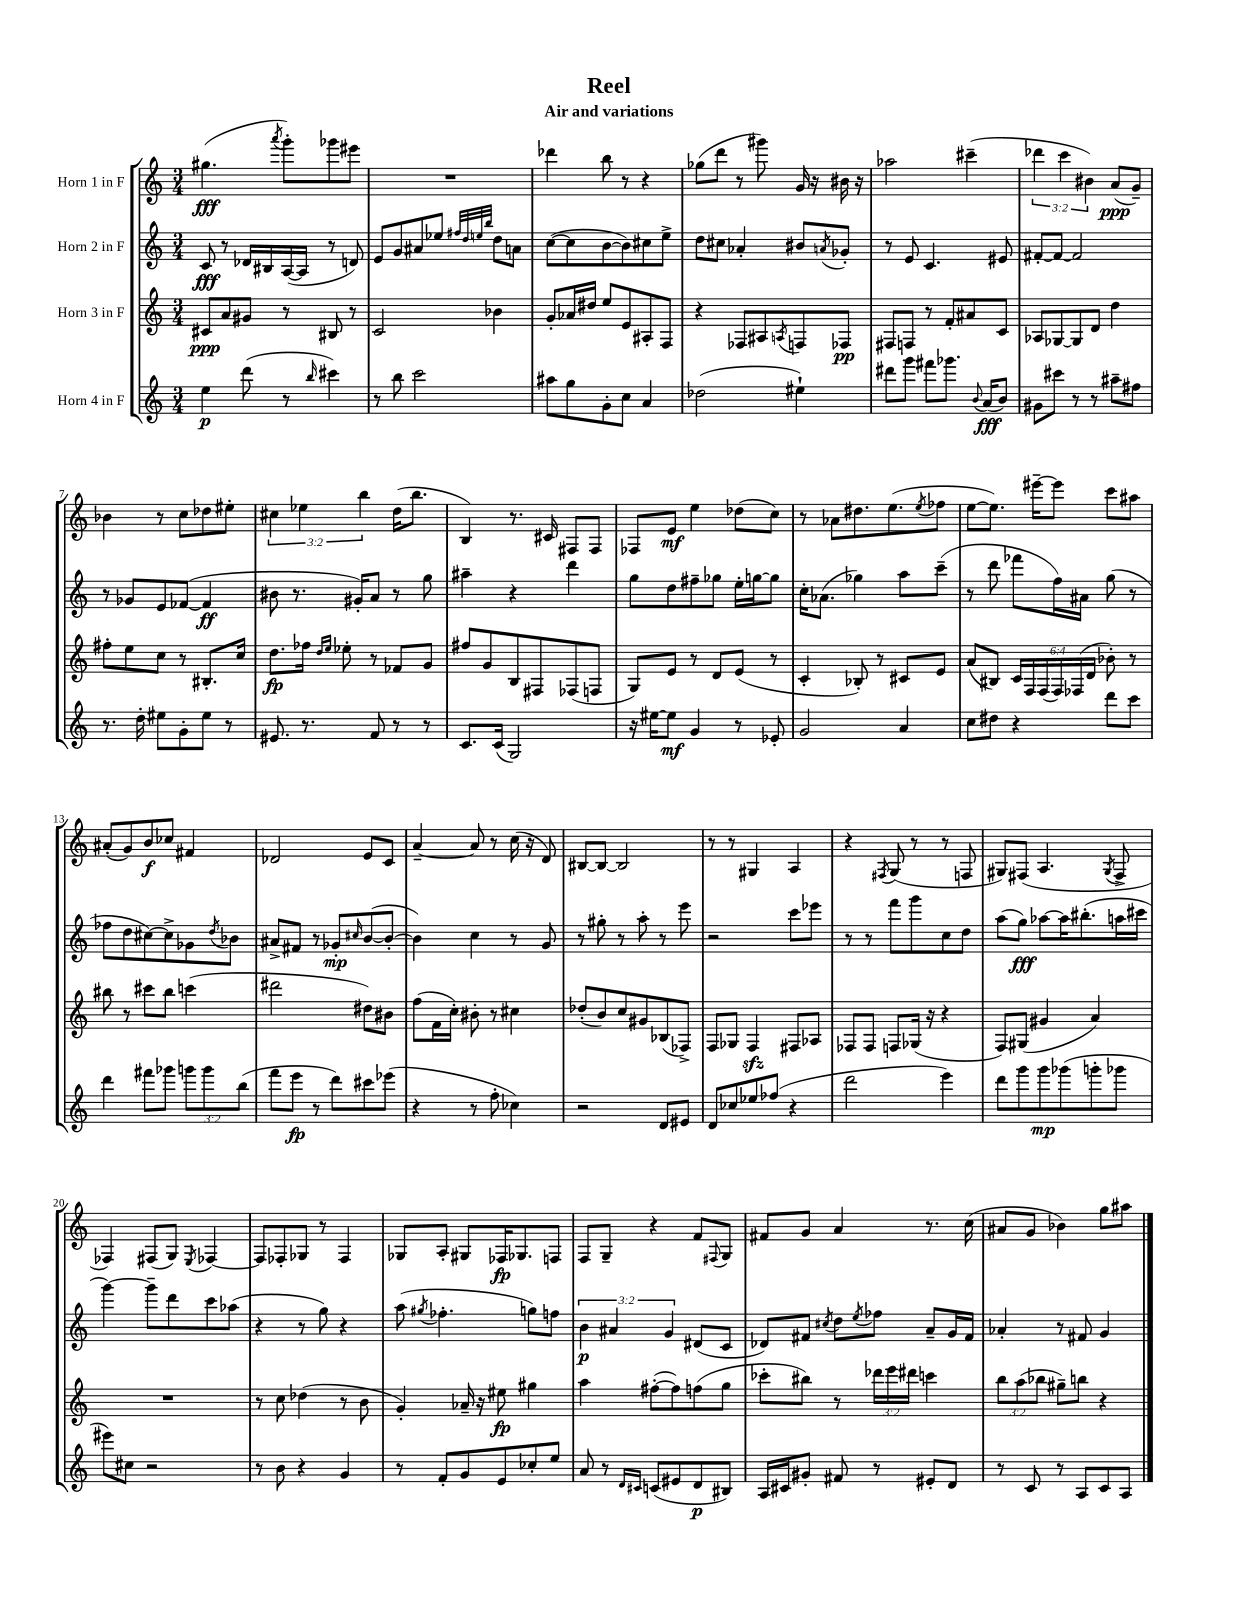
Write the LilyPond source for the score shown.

\header { title = "Reel" subtitle = "Air and variations" }
<<
\new StaffGroup <<
\new Staff = "s0" \with { instrumentName = "Horn 1 in F" } {
    \clef treble \key c \major \numericTimeSignature \time 3/4 \override Staff.TupletNumber.text = #tuplet-number::calc-fraction-text
    gis''4.\fff( \acciaccatura { a'''8 } g'''8-.) ges'''8 eis'''8 |
    R2. |
    des'''4 b''8 r8 r4 |
    ges''8( d'''8 r8 gis'''8) g'16 r16 bis'16 r16 |
    aes''2 cis'''4--( |
    \tuplet 3/2 { des'''4 c'''4 bis'4) } a'8\ppp( g'8--) |
    bes'4 r8 c''8 des''8 eis''8-. |
    \tuplet 3/2 { cis''4 ees''4 b''4 } d''16( b''8. |
    b4) r8. cis'16 fis8 fis8 |
    fes8 e'8\mf e''4 des''8( c''8) |
    r8 aes'8 dis''8. e''8.( \acciaccatura { e''8 } fes''8 |
    e''8~ e''8.) eis'''16~-- eis'''8 c'''8 ais''8 |
    ais'8-.( g'8) b'8\f ces''8 fis'4 |
    des'2 e'8 c'8 |
    a'4~-- a'8 r8 c''16( r16 d'8) |
    bis8~ bis8~ bis2 |
    r8 r8 gis4 a4 |
    r4 \acciaccatura { fis8 } g8( r8 r8 f8 |
    gis8) fis8( a4. \acciaccatura { gis8 } fis8-> |
    fes4) fis8( g8) \acciaccatura { e8 } fes4~ |
    fes8 fes8-. ges8 r8 fes4 |
    ges8 a8-. gis8 fes16\fp ges8. f8 |
    f8 g8-- r4 f'8 \appoggiatura { fis8 } g8 |
    fis'8 g'8 a'4 r8. c''16( |
    ais'8 g'8 bes'4) g''8 ais''8 \bar "|." |
}
\new Staff = "s1" \with { instrumentName = "Horn 2 in F" } {
    \clef treble \key c \major \numericTimeSignature \time 3/4 \override Staff.TupletNumber.text = #tuplet-number::calc-fraction-text
    c'8\fff r8 des'16 bis16 a16~( a16 r8 d'8) |
    e'8 g'8 ais'8 ees''8 \grace { fis''32 d''32 e''32 b''32 } d''8 a'8 |
    c''8~( c''8 b'8~ b'8) cis''8 e''8-> |
    d''8 cis''8 aes'4-. bis'8 \acciaccatura { a'8 } ges'8-. |
    r8 e'8 c'4. eis'8 |
    fis'8~-. fis'8~ fis'2 |
    r8 ges'8 e'8 fes'8~( fes'4\ff |
    bis'8 r8. gis'16-.) a'8 r8 g''8 |
    ais''4-- r4 d'''4 |
    g''8 d''8 fis''8-- ges''8 e''16-. g''16~ g''8 |
    c''16-. aes'8.( ges''4) a''8 c'''8--( |
    r8 d'''8 fes'''8 f''16) ais'16 g''8( r8 |
    fes''8 d''8 cis''8~) cis''8-> ges'8 \acciaccatura { d''8 } bes'8 |
    ais'8-> fis'8 r8 ges'8-.\mp \grace { cis''16 } b'8~( b'8~-. |
    b'4) c''4 r8 g'8 |
    r8 gis''8-. r8 a''8-. r8 e'''8 |
    r2 c'''8 ees'''8 |
    r8 r8 f'''8 g'''8 c''8 d''8 |
    a''8( g''8\fff) aes''8~ aes''16 bis''8.-.( a''16 cis'''16 |
    g'''4~) g'''8-- d'''8 c'''8 aes''8( |
    r4 r8 g''8) r4 |
    a''8( \acciaccatura { gis''8 } fes''4.-. g''8) f''8 |
    \tuplet 3/2 { b'4\p ais'4 g'4 } dis'8( c'8 |
    des'8) fis'8 \acciaccatura { cis''8 } d''8 \acciaccatura { e''8 } fes''8 a'8-- g'16 fis'16 |
    aes'4-. r8 fis'8 g'4 \bar "|." |
}
\new Staff = "s2" \with { instrumentName = "Horn 3 in F" } {
    \clef treble \key c \major \numericTimeSignature \time 3/4 \override Staff.TupletNumber.text = #tuplet-number::calc-fraction-text
    cis'8\ppp a'8 gis'8 r8 bis8 r8 |
    c'2 bes'4 |
    g'8-. aes'16 dis''16 e''8 e'8 ais8-. f8 |
    r4 fes8 ais8 \acciaccatura { a8 } f8 fes8\pp |
    fis8 f8 r8 f'8-. ais'8 c'8 |
    aes8 ges8~ ges8 d'8 d''4 |
    fis''8-. e''8 c''8 r8 bis8.-. c''16 |
    d''8.\fp fes''16 \grace { d''16 e''16 } ees''8-. r8 fes'8 g'8 |
    fis''8 g'8 b8 fis8 fes8( f8 |
    g8) e'8 r8 d'8 e'8( r8 |
    c'4-. bes8-.) r8 cis'8 e'8 |
    a'8( bis8) \tuplet 6/4 { c'16 f16 f16( f16) fes16( d'16 } bes'8-.) r8 |
    bis''8 r8 cis'''8 bis''8 c'''4( |
    dis'''2 dis''8) bis'8 |
    f''8( f'16 c''16-.) bis'8-. r8 cis''4 |
    des''8-.( b'8) c''8 gis'8 bes8( fes8->) |
    f8 ges8 f4\sfz fis8 aes8 |
    fes8 fes8 f8 ges16( r16 r4 |
    f8) gis8( gis'4 a'4) |
    R2. |
    r8 c''8 des''4( r8 b'8 |
    g'4-.) aes'16-- r16 eis''8\fp gis''4 |
    a''4 fis''8~-.( fis''8) f''8( g''8 |
    ces'''8-. bis''8) r8 \tuplet 3/2 { des'''16 e'''16 dis'''16 } c'''4 |
    \tuplet 3/2 { b''8 a''8( bes''8 } gis''8--) b''8 r4 \bar "|." |
}
\new Staff = "s3" \with { instrumentName = "Horn 4 in F" } {
    \clef treble \key c \major \numericTimeSignature \time 3/4 \override Staff.TupletNumber.text = #tuplet-number::calc-fraction-text
    e''4\p d'''8( r8 \grace { b''16 } cis'''4) |
    r8 b''8 c'''2 |
    ais''8 g''8 g'8-. c''8 a'4 |
    des''2( eis''4-!) |
    dis'''8 g'''8 fis'''8 ges'''8. \appoggiatura { b'8 } a'16\fff( b'8) |
    gis'8 cis'''8 r8 r8 ais''8-- fis''8 |
    r8. d''16-. eis''8 g'8-. eis''8 r8 |
    eis'8. r8. f'8 r8 r8 |
    c'8. c'16( g2) |
    r16 eis''16~ eis''8\mf g'4 r8 ees'8-. |
    g'2 a'4 |
    c''8 dis''8 r4 d'''8 c'''8 |
    d'''4 fis'''8 ges'''8 \tuplet 3/2 { g'''8 g'''8 b''8( } |
    f'''8 e'''8\fp r8 d'''8) cis'''8 ees'''8( |
    r4 r8 f''8-. ces''4) |
    r2 d'8 eis'8 |
    d'8 ces''8 ees''8 fes''8( r4 |
    d'''2 e'''4) |
    d'''8 g'''8 g'''8\mp ges'''8( g'''8-. ges'''8 |
    eis'''8) cis''8 r2 |
    r8 b'8 r4 g'4 |
    r8 f'8-. g'8 e'8 ces''8-. e''8 |
    a'8 r8 \grace { d'16 cis'16 } c'8( eis'8 d'8\p bis8) |
    a16 cis'16 gis'8-. fis'8 r8 eis'8-. d'8 |
    r8 c'8 r8 a8 c'8 a8 \bar "|." |
}
>>
>>
